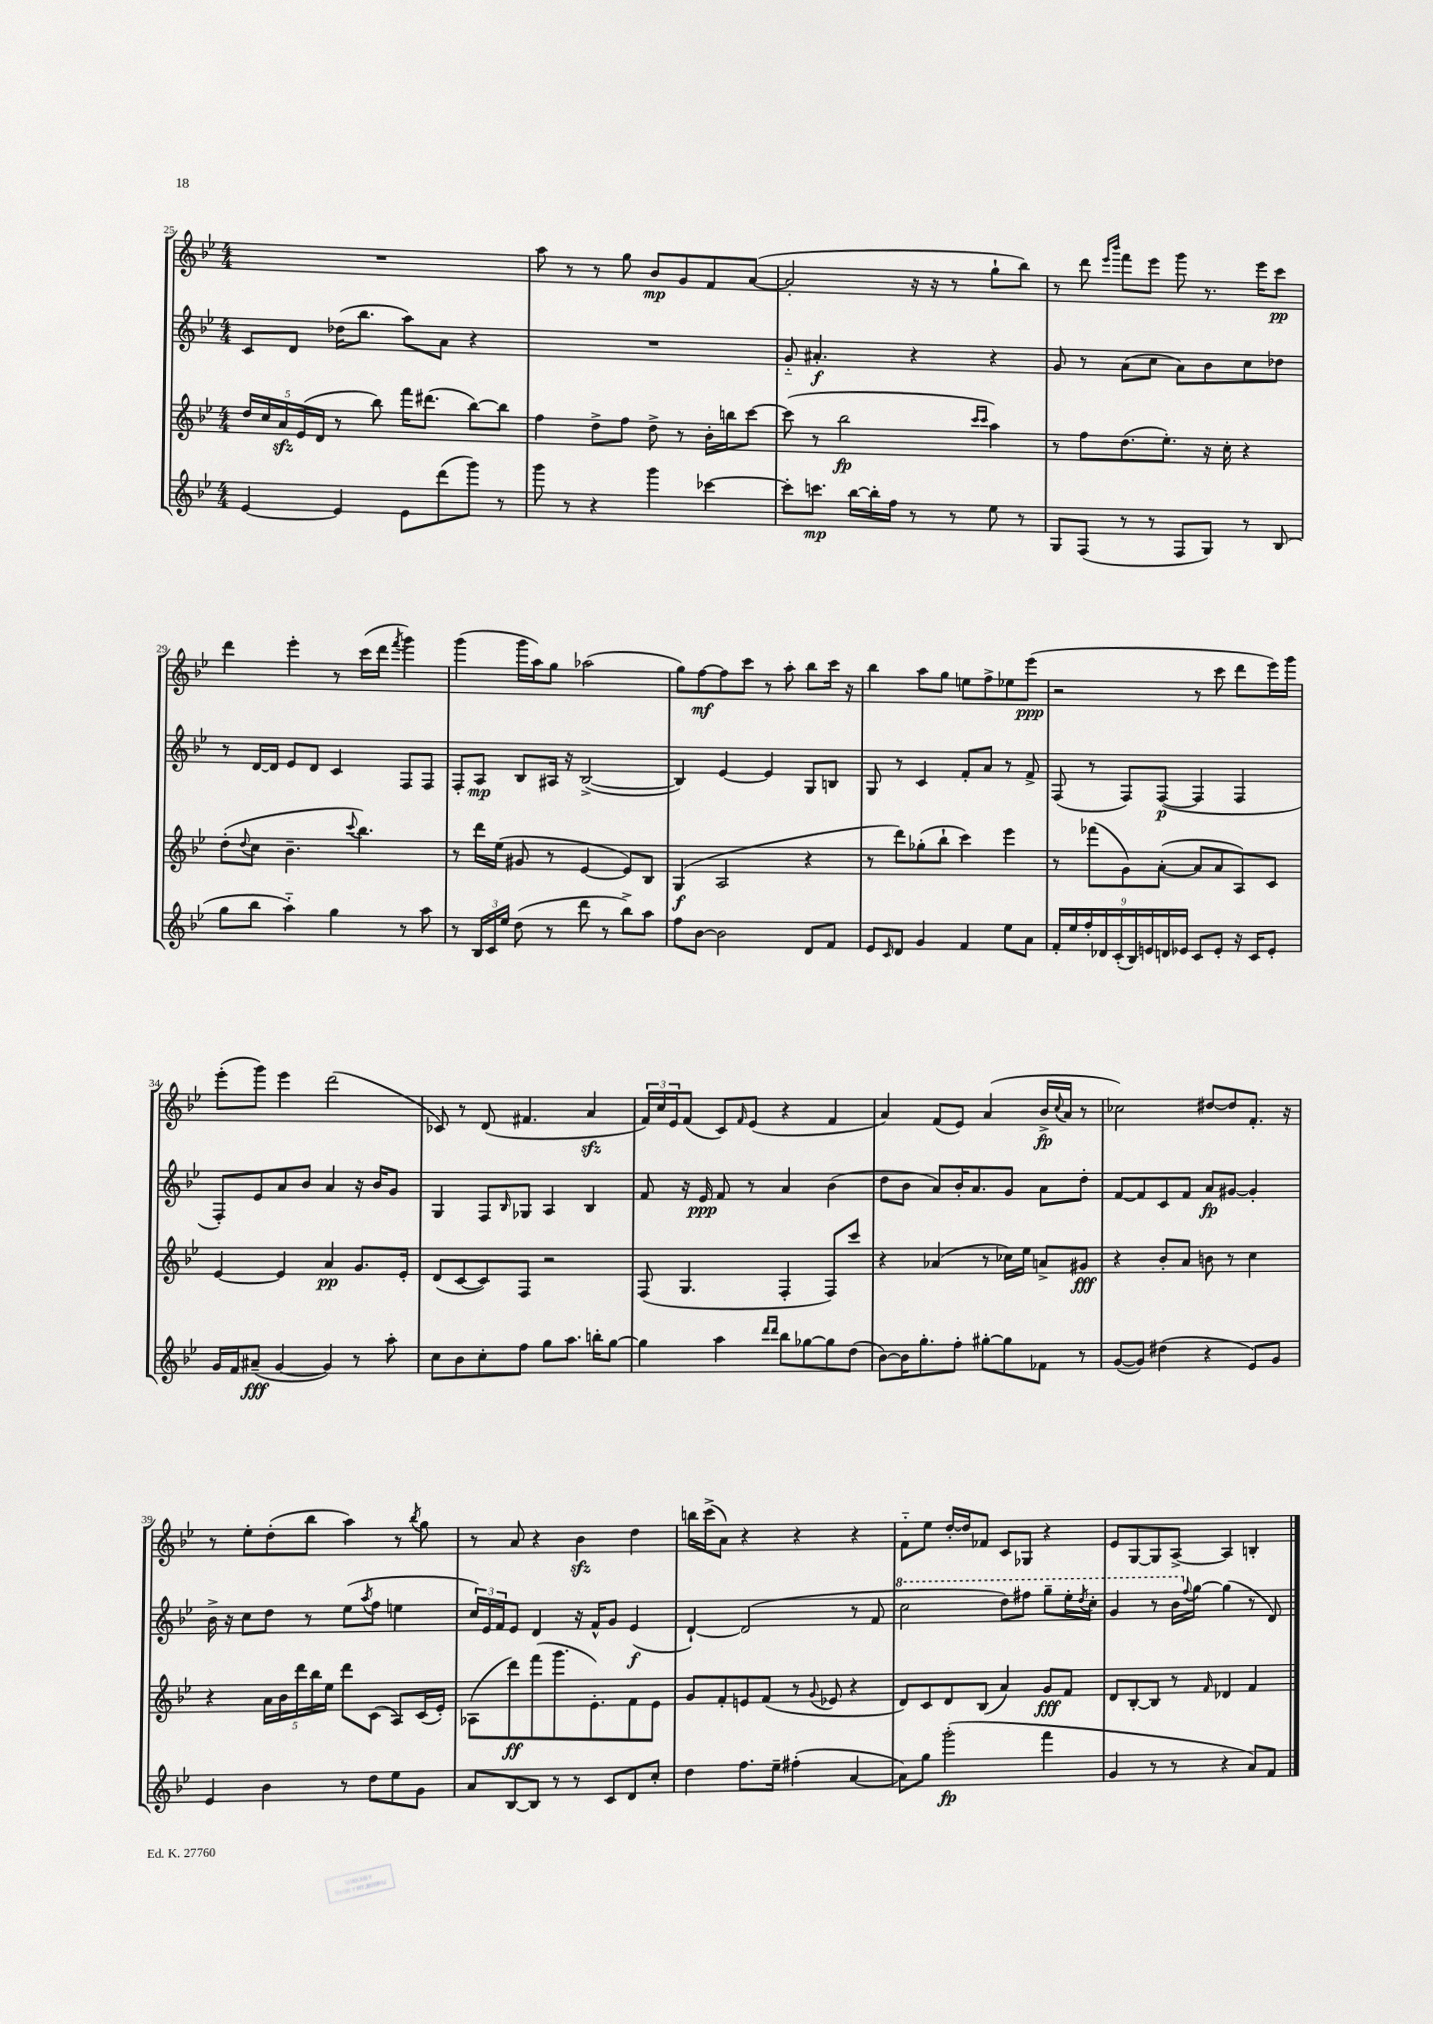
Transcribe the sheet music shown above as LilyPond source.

<<
\new StaffGroup <<
\new Staff = "s0" {
    \clef treble \key bes \major \numericTimeSignature \time 4/4
    R1 |
    a''8 r8 r8 g''8 bes'8\mp g'8 f'8 a'8~( |
    a'2-. r16 r16 r8 g''8-! bes''8) |
    r8 d'''8 \grace { ees'''16 bes'''16 } f'''8 ees'''8 g'''8 r8. ees'''16 c'''8\pp |
    d'''4 ees'''4-. r8 c'''16( d'''16 \acciaccatura { f'''8 } g'''4) |
    g'''4( g'''16 a''16) g''8 aes''2( |
    g''8) f''8~\mf f''8 c'''8 r8 a''8-. bes''8 c'''16 r16 |
    bes''4 a''8 g''8 e''8 f''8-> ees''8 ees'''8\ppp( |
    r2 r8 c'''8 d'''8 ees'''16) g'''16 |
    ees'''8-.( g'''8) ees'''4 d'''2( |
    ces'8) r8 d'8( fis'4. a'4\sfz |
    \tuplet 3/2 { f'16) c''16 ees'16 } f'8( c'8) \grace { f'16 } ees'8( r4 f'4 |
    a'4) f'8( ees'8) a'4( bes'16->\fp \appoggiatura { c''8 } a'16 r8 |
    ces''2) dis''8~ dis''8 f'8.-. r16 |
    r8 ees''8-. d''8-.( bes''8 a''4) r8 \acciaccatura { bes''8 } g''8 |
    r8 a'8 r4 bes'4\sfz d''4 |
    b''16 c'''16->( a'8) r4 r4 r4 |
    f'8-_ ees''8 d''16~-. d''16 fes'8 c'8 ges8 r4 |
    ees'8 g8~ g8 a8~-> a4 b4-. \bar "|." |
}
\new Staff = "s1" {
    \clef treble \key bes \major \numericTimeSignature \time 4/4
    c'8 d'8 des''16( bes''8. a''8) a'8 r4 |
    R1 |
    g'8-_ ais'4.-.\f r4 r4 |
    g'8 r8 a'8( c''8 a'8) bes'8 c''8 des''8 |
    r8 d'16~ d'16 ees'8 d'8 c'4 f8 f8 |
    f8-. a8\mp bes8 ais16 r16 bes2~->( |
    bes4) ees'4~ ees'4 g8 b8 |
    g8 r8 c'4 f'8-. a'8 r8 f'8-> |
    f8( r8 f8) f8~\p( f4 f4 |
    f8-.) ees'8 a'8 bes'8 a'4 r16 bes'16 g'8 |
    g4 f8 \grace { bes16 } ges8 a4 bes4 |
    f'8 r16 ees'16\ppp f'8 r8 a'4 bes'4( |
    d''8 bes'8 a'8) bes'16-. a'8. g'8 a'8 d''8-. |
    f'8~ f'8 c'8 f'8 a'8\fp gis'8~ gis'4-. |
    bes'16-> r16 c''8 d''8 r8 ees''8( \acciaccatura { a''8 } f''8 e''4 |
    \tuplet 3/2 { c''16) ees'16 f'16 } ees'8 d'4 r16 f'16-^ g'8 ees'4\f( |
    d'4~-!) d'2( r8 f'8 |
    \ottava #1 c'''2 d'''8) fis'''8 g'''8-- ees'''16-. \acciaccatura { d'''8 } c'''16-. |
    g''4 r8 bes''16 \ottava #0 \appoggiatura { f''8 } g''16~ g''4( r8 d'8) \bar "|." |
}
\new Staff = "s2" {
    \clef treble \key bes \major \numericTimeSignature \time 4/4
    \tuplet 5/4 { d''16 c''16 a'16\sfz ees'16( d'16 } r8 bes''8) f'''16 dis'''8.( bes''8~) bes''8 |
    f''4 d''8-> f''8 d''8-> r8 bes'16-. b''16 c'''8~ |
    c'''8( r8 bes''2\fp \grace { c'''16 c'''16 } a''4) |
    r8 f''8 d''8.( ees''8.-.) r16 c''16-. r4 |
    d''8-.( \appoggiatura { d''8 } c''8 bes'4.-- \appoggiatura { c'''8 } bes''4.) |
    r8 d'''16 ees''16( gis'8 r8 ees'4~ ees'8) bes8 |
    g4\f( a2 r4 |
    r8 d'''8) ges''8-.( bes''8-! c'''4) ees'''4 |
    r8 fes'''8( g'8) a'8~-.( a'8 a'8 a8) c'8 |
    ees'4~ ees'4 a'4\pp g'8. ees'16-. |
    d'8( c'8~ c'8) f8 r2 |
    f8( g4. f4-. f8) c'''8 |
    r4 aes'4( r8 ces''16) ees''16 a'8-> gis'8\fff |
    r4 bes'8-. a'8 b'8 r8 c''4 |
    r4 \tuplet 5/4 { a'16 bes'16 d'''16 bes''16 ees''16 } d'''8 c'8( a8) c'16( ees'16-.) |
    aes8( d'''8\ff) f'''8( g'''8. ees'8.-.) f'8 ees'8 |
    g'8 f'8-. e'8 f'8( r8 \appoggiatura { g'8 } ees'8 r4 |
    d'8) c'8 d'8 bes8( a'4) g'8\fff f'8 |
    d'8 bes8~-. bes8 r8 \grace { f'16 } des'4 f'4 \bar "|." |
}
\new Staff = "s3" {
    \clef treble \key bes \major \numericTimeSignature \time 4/4
    ees'4~ ees'4 ees'8 d'''8( g'''8) r8 |
    g'''8 r8 r4 g'''4 ces'''4~ |
    ces'''8-. c'''8.\mp bes''16~ bes''16-. f''16 r8 r8 ees''8 r8 |
    g8 f8( r8 r8 f8 g8) r8 bes8( |
    g''8 bes''8 a''4-_) g''4 r8 a''8 |
    r8 \tuplet 3/2 { bes16 c'16 ees''16 } d''8( r8 d'''8 r8 bes''8->) a''8 |
    f''8 bes'8~ bes'2 d'8 f'8 |
    ees'8 \grace { c'16 } d'8 g'4 f'4 ees''8 a'8 |
    \tuplet 9/8 { f'16-. ees''16 f''16-. des'16 c'16-.( bes16) e'16 d'16 ees'16 } c'8 ees'8-. r16 c'16 ees'8-. |
    g'16 f'16 ais'8--\fff( g'4~ g'4) r8 a''8-. |
    c''8 bes'8 c''8-. f''8 g''8 a''8. b''16-. g''8~ |
    g''4 a''4 \grace { d'''16 d'''16 } bes''8 ges''8~ ges''8 d''8( |
    bes'8~) bes'16 g''8.-. f''8-. gis''8~-. gis''8 fes'8 r8 |
    g'8~( g'8) dis''4( r4 ees'8) g'8 |
    ees'4 bes'4 r8 d''8 ees''8 g'8 |
    a'8 bes8~ bes8 r8 r8 c'8 d'8 c''8-. |
    d''4 f''8. ees''16-- fis''4-.( a'4~ |
    a'8) g''8 g'''2-.\fp( f'''4 |
    g'4 r8 r8 r4 a'8) f'8 \bar "|." |
}
>>
>>
\layout { \context { \Score currentBarNumber = #25 } }
